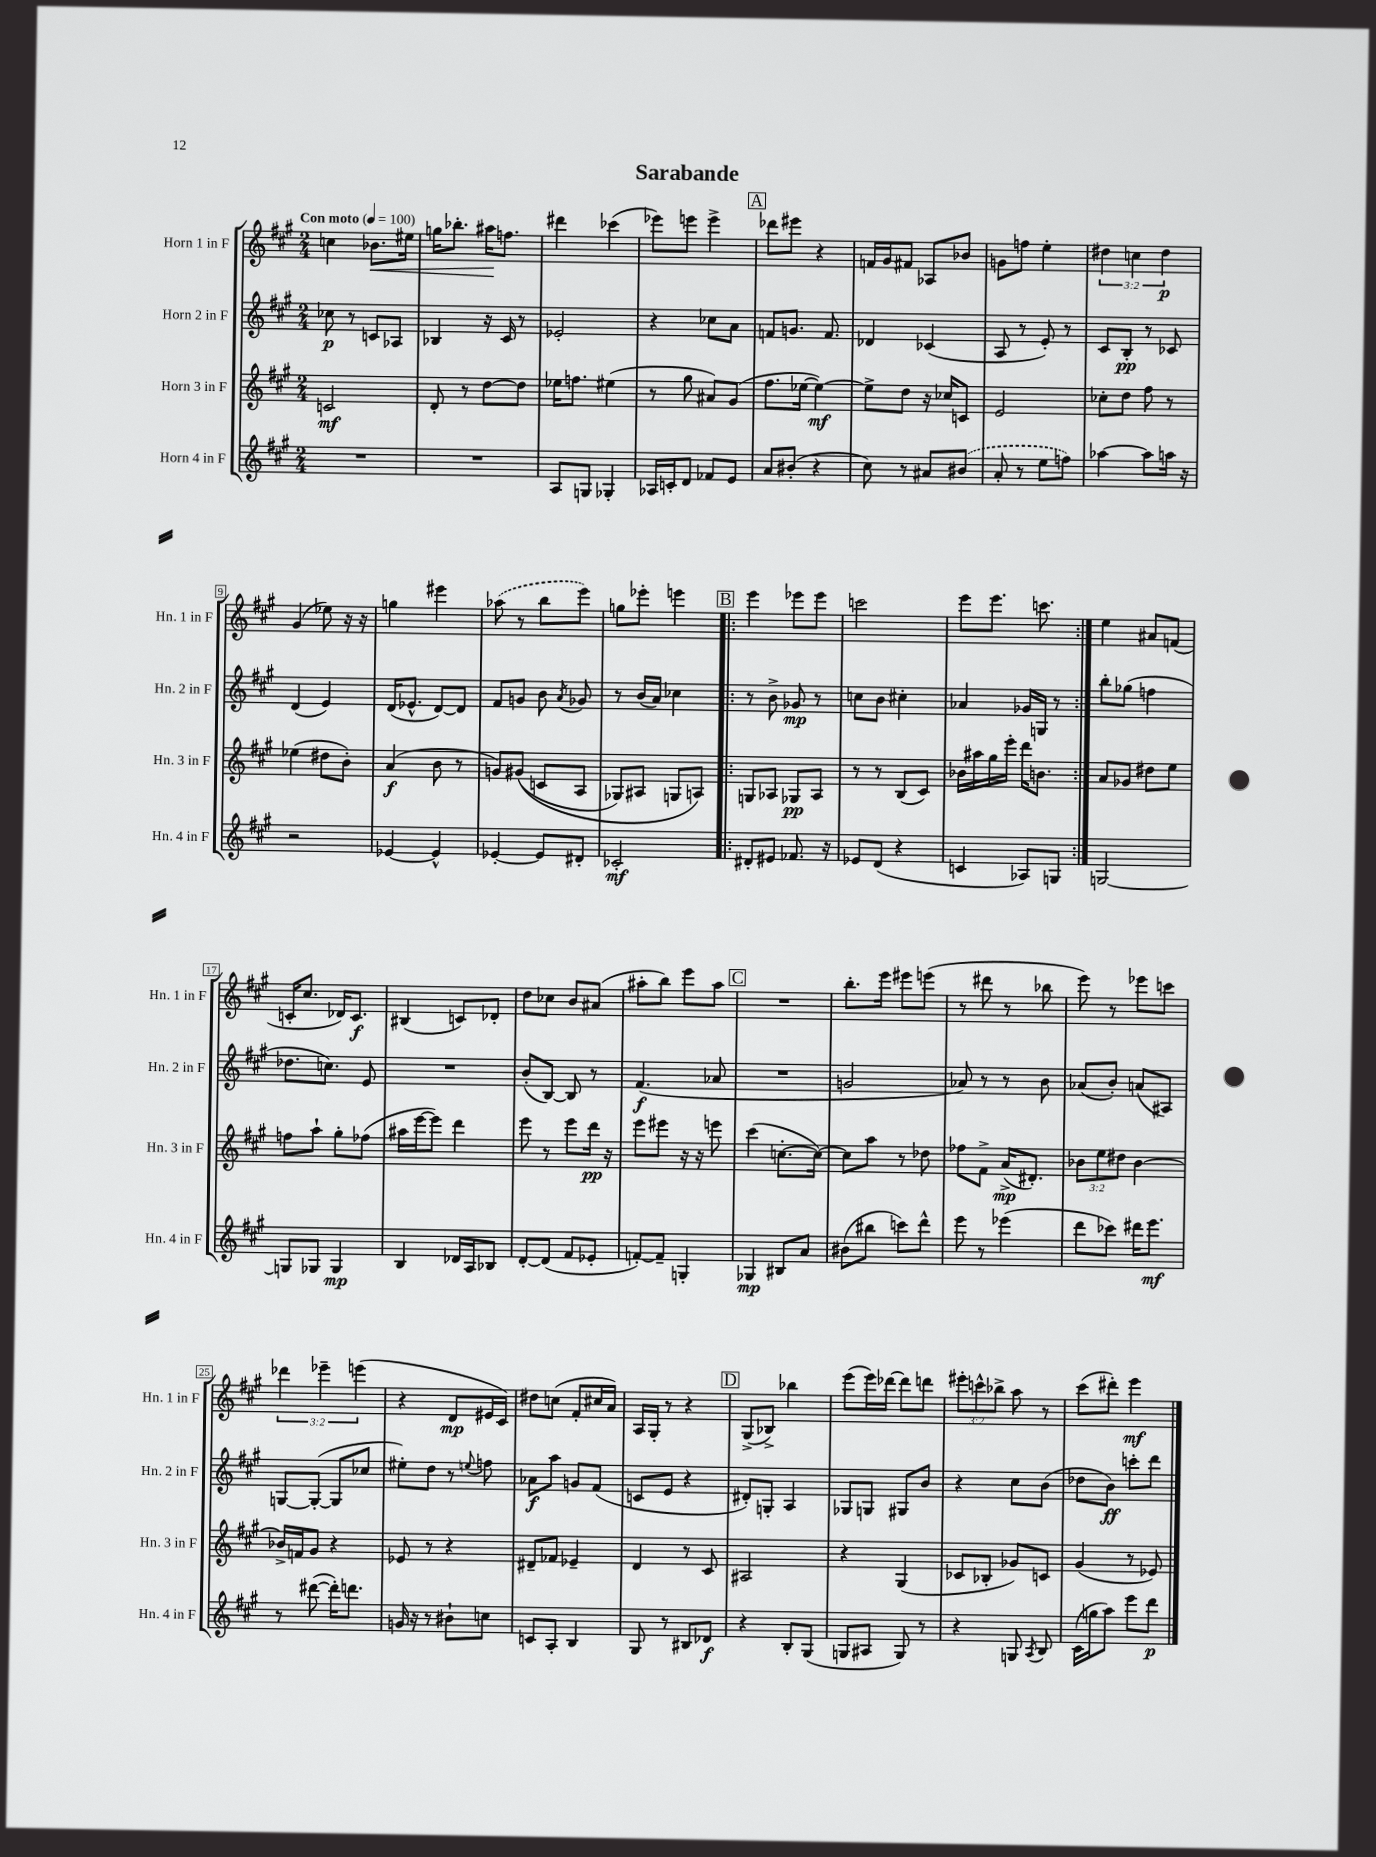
\header { title = "Sarabande" }
<<
\new StaffGroup <<
\new Staff = "s0" \with { instrumentName = "Horn 1 in F" shortInstrumentName = "Hn. 1 in F" } {
    \clef treble \key a \major \numericTimeSignature \time 2/4 \override Staff.TupletNumber.text = #tuplet-number::calc-fraction-text \tempo "Con moto" 4 = 100
    \autoBeamOff c''4 bes'8.[\< eis''16] |
    g''16[ bes''8.]-. ais''16[\! f''8.] |
    dis'''4 ces'''4( |
    ees'''8[) e'''8] e'''4-> |
    \mark \markup { \box "A" } des'''8[ eis'''8] r4 |
    f'16[ gis'16 fis'8] aes8[ bes'8] |
    g'8[ f''8] e''4-. |
    \tuplet 3/2 { dis''4 c''4 dis''4\p } |
    gis'4( ees''8) r16 r16 |
    g''4 eis'''4 |
    \once \slurDashed aes''8( r8 b''8[ e'''8]) |
    g''8[ ees'''8]-. e'''4 |
    \repeat volta 2 { \mark \markup { \box "B" } e'''4 ees'''8[ ees'''8] |
    c'''2 |
    e'''8[ e'''8.] c'''8. | }
    e''4 ais'8[ f'8]( |
    c'16[-. cis''8.] des'16[) c'8.]\f |
    bis4( c'8[) des'8]-. |
    d''8[ ces''8] b'8[ ais'8]( |
    ais''8[-. b''8]) e'''8[ ais''8] |
    \mark \markup { \box "C" } R2 |
    b''8.[-. e'''16] eis'''8[ e'''8]( |
    r8 dis'''8 r8 bes''8 |
    e'''8) r8 ees'''8[ c'''8] |
    \tuplet 3/2 { des'''4 ees'''4-- e'''4( } |
    r4 d'8[\mp eis'16 cis'16]) |
    dis''8[ c''8]( fis'8[-. cis''16 a'16]) |
    a16[ gis16]-. r8 r4 |
    \mark \markup { \box "D" } gis8[->( bes8]->) bes''4 |
    e'''8[( e'''16) des'''16]~ des'''8[ d'''8] |
    \tuplet 3/2 { eis'''8[-. c'''8-^ bes''8]-> } a''8 r8 |
    cis'''8[( dis'''8]-.) e'''4\mf \bar "|." |
}
\new Staff = "s1" \with { instrumentName = "Horn 2 in F" shortInstrumentName = "Hn. 2 in F" } {
    \clef treble \key a \major \numericTimeSignature \time 2/4
    \autoBeamOff ces''8\p r8 c'8[ aes8] |
    bes4 r16 cis'16 r8 |
    ees'2-. |
    r4 ces''8[ a'8] |
    \mark \markup { \box "A" } f'8[ g'8.] f'8. |
    des'4 ces'4( |
    a8 r8 e'8-.) r8 |
    cis'8[ b8]-.\pp r8 ces'8 |
    d'4( e'4) |
    d'16[( ees'8.]-^ d'8[~) d'8] |
    fis'8[ g'8] b'8 \acciaccatura { a'8 } ges'8 |
    r8 b'16[( a'16]) ces''4 |
    \repeat volta 2 { \mark \markup { \box "B" } r8 b'8-> ges'8\mp r8 |
    c''8[ b'8] cis''4-. |
    aes'4 ges'16[ g16] r8 | }
    b''8[-. ges''8]( f''4 |
    des''8.[ c''8.]) e'8 |
    R2 |
    b'8[-.( b8]~) b8 r8 |
    fis'4.\f( aes'8 |
    \mark \markup { \box "C" } R2 |
    g'2 |
    aes'8) r8 r8 b'8 |
    aes'8[( b'8]-.) a'8[( ais8]) |
    g8[~ g8]~-.( g8[ ces''8] |
    eis''8[-.) d''8] r8 \appoggiatura { e''8 } f''8 |
    aes'8[\f a''8] g'8[ fis'8]( |
    c'8[ e'8] r4 |
    \mark \markup { \box "D" } dis'8[-.) g8]-. a4 |
    ges8[ g8] gis8[ b'8] |
    r4 cis''8[ b'8]( |
    des''8[ b'8]\ff) c'''8[-. d'''8] \bar "|." |
}
\new Staff = "s2" \with { instrumentName = "Horn 3 in F" shortInstrumentName = "Hn. 3 in F" } {
    \clef treble \key a \major \numericTimeSignature \time 2/4 \override Staff.TupletNumber.text = #tuplet-number::calc-fraction-text
    \autoBeamOff c'2\mf |
    d'8-. r8 d''8[~ d''8] |
    ees''16[ f''8.] eis''4( |
    r8 gis''8 ais'8[) gis'8]( |
    \mark \markup { \box "A" } fis''8.[ ees''16]~ ees''4~\mf) |
    ees''8[-> d''8] r16 ces''16[ c'8] |
    e'2 |
    ces''8[-. d''8] fis''8 r8 |
    ees''4( dis''8[ b'8]-.) |
    a'4\f( b'8 r8 |
    g'8[) gis'8](\( c'8[ a8] |
    ges8[) ais8] g8[ a8]\) |
    \repeat volta 2 { \mark \markup { \box "B" } g8[ aes8] ges8[\pp aes8] |
    r8 r8 b8[( cis'8]) |
    bes'16[ ais''16 gis''16 e'''16]-. d'''16[ b'8.] | }
    a'8[ ges'8] dis''8[ e''8] |
    f''8[ a''8]-! gis''8[-. fes''8]( |
    ais''16[ e'''16~ e'''8]) d'''4 |
    e'''8 r8 e'''8[ d'''16]\pp r16 |
    e'''8[ eis'''8] r16 r16 e'''8 |
    \mark \markup { \box "C" } cis'''4( c''8.[~-. c''16]~) |
    c''8[ a''8] r8 des''8 |
    fes''8[ fis'8]-> a'16[->\mp( dis'8.]-.) |
    \tuplet 3/2 { bes'8[ e''8 dis''8] } bes'4~ |
    bes'16[-> f'16 gis'8] r4 |
    ees'8 r8 r4 |
    dis'8[-- fes'8] ees'4-- |
    d'4 r8 cis'8 |
    \mark \markup { \box "D" } ais2 |
    r4 gis4( |
    ces'8[ bes8]-. ges'8[) c'8] |
    gis'4( r8 ees'8) \bar "|." |
}
\new Staff = "s3" \with { instrumentName = "Horn 4 in F" shortInstrumentName = "Hn. 4 in F" } {
    \clef treble \key a \major \numericTimeSignature \time 2/4
    \autoBeamOff R2 |
    R2 |
    a8[ g8] ges4-. |
    aes16[ c'16-. d'8] fes'8[ e'8] |
    \mark \markup { \box "A" } a'8[ bis'8]-.( r4 |
    cis''8) r8 ais'8[ \once \slurDashed bis'8]( |
    a'8-. r8 e''8[ f''8]) |
    aes''4~ aes''8[ a''16] r16 |
    r2 |
    ees'4~ ees'4-^ |
    ees'4~-. ees'8[ dis'8]-. |
    ces'2-.\mf |
    \repeat volta 2 { \mark \markup { \box "B" } dis'8[-. eis'8] fes'8. r16 |
    ees'8[ d'8]( r4 |
    c'4 aes8[) g8] | }
    g2~ |
    g8[ ges8] ges4\mp |
    b4 des'16[ a16 bes8] |
    d'8[~-. d'8]( fis'8[ ees'8]-. |
    f'8[~-.) f'8]-- g4-. |
    \mark \markup { \box "C" } ges4\mp bis8[ a'8] |
    bis'8[( bis''8] c'''8[) d'''8]-^ |
    e'''8 r8 ees'''4( |
    d'''8[ ces'''8]) dis'''16[ e'''8.]\mf |
    r8 dis'''8~( dis'''16[-.) d'''8.] |
    g'16 r16 r8 bis'8[-! c''8] |
    c'8[ a8]-. b4 |
    gis8 r8 bis8[ des'8]\f |
    \mark \markup { \box "D" } r4 b8[-. gis8]( |
    g8[ ais8] g8) r8 |
    r4 g8 \acciaccatura { a8 } b8 |
    cis'16[( g''16 a''8]) e'''8[ d'''8]\p \bar "|." |
}
>>
>>
\layout { \context { \Score \override BarNumber.stencil = #(make-stencil-boxer 0.1 0.3 ly:text-interface::print) } }
